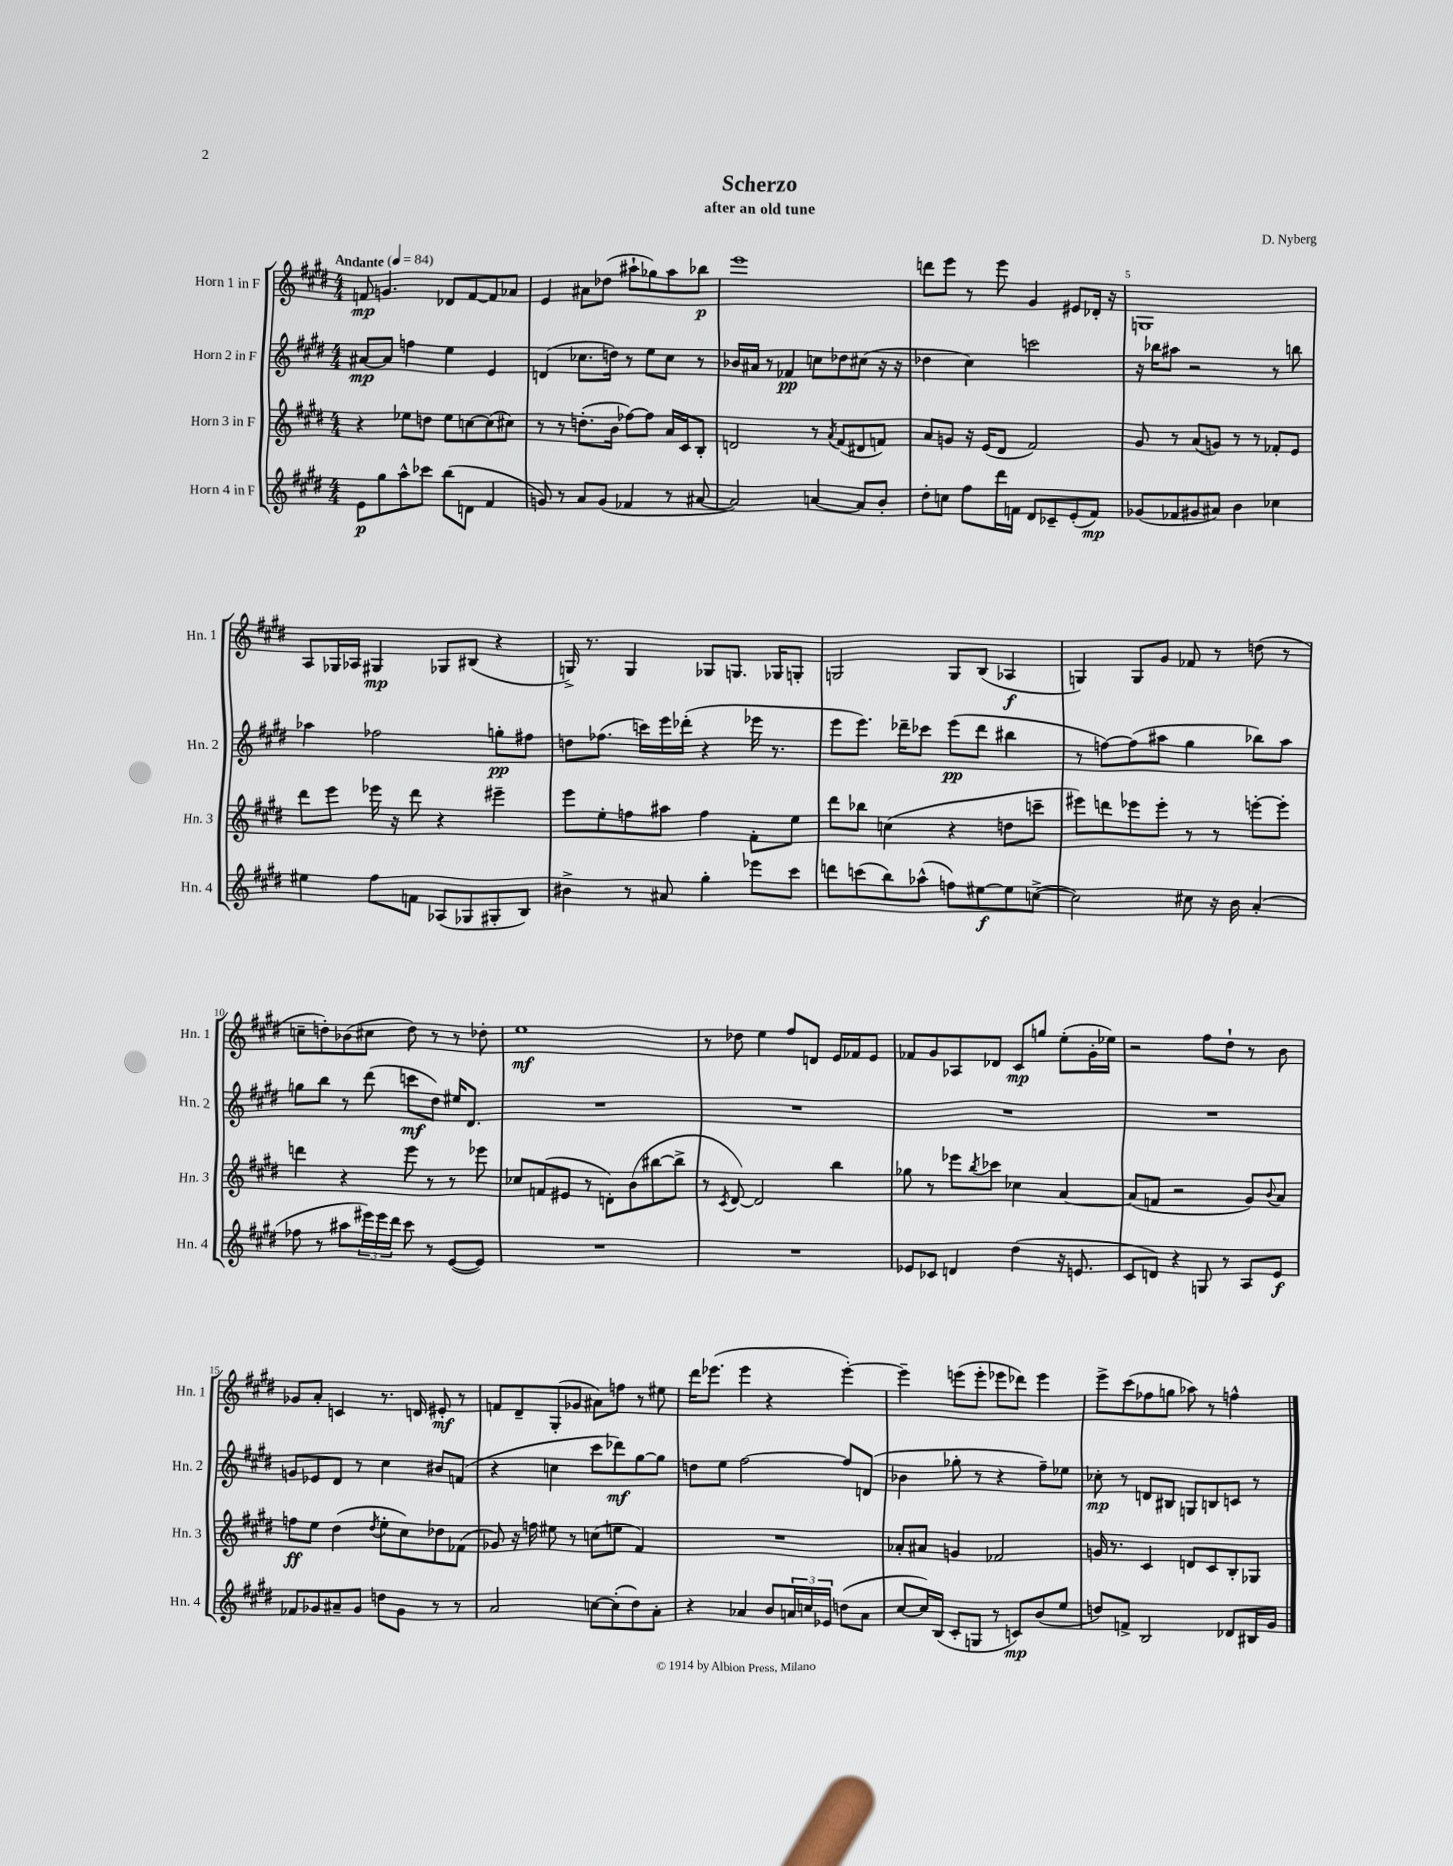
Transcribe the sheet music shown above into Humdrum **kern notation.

**kern	**dynam	**kern	**dynam	**kern	**dynam	**kern	**dynam
*part4	*part4	*part3	*part3	*part2	*part2	*part1	*part1
*staff4	*staff4	*staff3	*staff3	*staff2	*staff2	*staff1	*staff1
*I"Horn 4 in F	*	*I"Horn 3 in F	*	*I"Horn 2 in F	*	*I"Horn 1 in F	*
*I'Hn. 4	*	*I'Hn. 3	*	*I'Hn. 2	*	*I'Hn. 1	*
*clefG2	*	*clefG2	*	*clefG2	*	*clefG2	*
*k[f#c#g#d#]	*	*k[f#c#g#d#]	*	*k[f#c#g#d#]	*	*k[f#c#g#d#]	*
*M4/4	*	*M4/4	*	*M4/4	*	*M4/4	*
*MM84	*	*MM84	*	*MM84	*	*MM84	*
=1	=1	=1	=1	=1	=1	=1	=1
!	!	!	!	!	!	!LO:TX:a:B:t=Andante	!
8e\L	p	4r	.	[8a#X/L	mp	8fn/	mp
8gg#\	.	.	.	8a#/J]	.	4.gn/	.
8aa^^\	.	8ee-X\L	.	4ffn\	.	.	.
8ccc-X\J	.	8ddn\J	.	.	.	.	.
(8bb\L	.	8ee-\L	.	4ee\	.	8d-X/L	.
8dn\J	.	[8ccn\	.	.	.	[8f/	.
4f#/	.	(8cc\]	.	4e/	.	8f/]	.
.	.	8cc#X\J)	.	.	.	8a-X/J	.
=2	=2	=2	=2	=2	=2	=2	=2
8gn/)	.	8r	.	(4dn/	.	4e/	.
8r	.	8r	.	.	.	.	.
8a/L	.	(8.ddn'\L	.	8.cc-X\L	.	8a#X\L	.
(8g/J	.	.	.	.	.	(8dd-X\J	.
.	.	16b\Jk	.	16ddn\Jk)	.	.	.
4f-X/	.	[8ff-X\L)	.	8r	.	8aa#X`\L	.
.	.	8ff-\J]	.	8ee\L	.	8gg-X\)	.
8r	.	16a/LL	.	8cc-\J	.	8aa#\	.
.	.	16c#/J	.	.	.	.	.
[8a#X/	.	8B'/J	.	8r	.	8bb-X\J	p
=3	=3	=3	=3	=3	=3	=3	=3
2a#/])	.	2dn/	.	16b-X/LL	.	1eee	.
.	.	.	.	16a#X/JJ	.	.	.
.	.	.	.	8r	.	.	.
.	.	.	.	4f-X/	pp	.	.
[4an/	.	8r	.	8ccn\L	.	.	.
.	.	8qa/	.	.	.	.	.
.	.	(8f#/L	.	8dd-X\	.	.	.
8a/L]	.	8d#X/	.	(8cc#X\J	.	.	.
8b'/J	.	8fn/J)	.	16r	.	.	.
.	.	.	.	16r	.	.	.
=4	=4	=4	=4	=4	=4	=4	=4
8dd#'\L	.	8a/L	.	4dd-X\	.	8dddn\L	.
8ccn\J	.	8gn/J	.	.	.	8eee\J	.
8ff#\L	.	16r	.	4cc#\)	.	8r	.
.	.	(16e/KL	.	.	.	.	.
16ddd#\L	.	8d#/J	.	.	.	8eee\	.
16fn\JJ	.	.	.	.	.	.	.
8d#/L	.	2f#/)	.	2cccn\	.	4g#/	.
8c-X~/	.	.	.	.	.	.	.
(8e'/	.	.	.	.	.	8e#X/L	.
8f/J)	mp	.	.	.	.	16d-X'/Jk	.
.	.	.	.	.	.	16r	.
=5	=5	=5	=5	=5	=5	=5	=5
(8g-X/L	.	8g#/	.	16r	.	1Gn	.
.	.	.	.	16bb-X\KL	.	.	.
8f-X/	.	8r	.	8aa#X\J	.	.	.
8g#X/	.	(8a/L	.	2r	.	.	.
8a#X/J)	.	8gn/J)	.	.	.	.	.
4b\	.	8r	.	.	.	.	.
.	.	8r	.	.	.	.	.
4cc-X\	.	8f-X'/L	.	8r	.	.	.
.	.	8e/J	.	8bbn\	.	.	.
!!LO:LB:g=z
=6	=6	=6	=6	=6	=6	=6	=6
4ee#X\	.	8ddd#\L	.	4aa-X\	.	8A/L	.
.	.	8eee\J	.	.	.	16G-X/L	.
.	.	.	.	.	.	16A-X/JJ	.
8ff#\L	.	16eee-X\	.	2ff-X\	.	4G#X/	mp
.	.	16r	.	.	.	.	.
8fn\J	.	8ddd#\	.	.	.	.	.
(8A-X/L	.	4r	.	.	.	8G-X/L	.
8G-X/	.	.	.	.	.	(8B#X/J	.
8G#X'/	.	4eee#X~\	.	8ggn'\L	pp	4r	.
8B/J)	.	.	.	8ff#X\J	.	.	.
=7	=7	=7	=7	=7	=7	=7	=7
4b#X^\	.	8eee\L	.	8ddn\L	.	16Gn^/)	.
.	.	.	.	.	.	8.r	.
.	.	8ee'\	.	(8.ff-X\J	.	.	.
8r	.	8ffn\	.	.	.	4G/	.
.	.	.	.	16cccn\LL)	.	.	.
8a#X/	.	8aa#X\J	.	16eee\	.	.	.
.	.	.	.	(16ddd-X'\JJ	.	.	.
4gg#'\	.	4ff\	.	4r	.	8G-X/L	.
.	.	.	.	.	.	8.Gn/J	.
8eee-X\L	.	8f#'\L	.	16eee-X\	.	.	.
.	.	.	.	8.r	.	16G-X/KL	.
8ccc#\J	.	8ee\J	.	.	.	8Gn'/J	.
=8	=8	=8	=8	=8	=8	=8	=8
8dddn\L	.	8ddd#\L	.	8eee\L	.	2Gn/	.
(8cccn\	.	8bb-X\J	.	8.eee\J)	.	.	.
8bb\)	.	(4ccn\	.	.	.	.	.
.	.	.	.	16ddd-X~\KL	.	.	.
(8aa-X^^\J	.	.	.	8ccc-X\J	.	.	.
8ffn\L)	.	4r	.	(8eee\L	pp	8G/L	.
[8ee#X\	f	.	.	8ddd-\J	.	(8B/J	.
8ee#\]	.	8ddn\L	.	4bb#X\	.	4A-X/	f
([8ccn^\J	.	8cccn~\J	.	.	.	.	.
=9	=9	=9	=9	=9	=9	=9	=9
2cc\])	.	8eee#X\L)	.	8r	.	4Gn/)	.
.	.	8dddn\	.	[8ffn\L)	.	.	.
.	.	8eee-X\	.	(8ff\]	.	8G/L	.
.	.	8eee-'\J	.	8aa#X\J	.	8g#/J	.
8cc#X\	.	8r	.	4gg#\	.	8f-X/	.
16r	.	8r	.	.	.	8r	.
16b\	.	.	.	.	.	.	.
(4a'/	.	[8eeen'\L	.	8bb-X\L)	.	(8ddn\	.
.	.	8eee'\J]	.	8aa#\J	.	8r	.
!!LO:LB:g=z
=10	=10	=10	=10	=10	=10	=10	=10
8ff-X\	.	4dddn\	.	8ggn\L	.	8ccn~\L	.
8r	.	.	.	8bb\J	.	8ddn'\)	.
8aa#X\L	.	4r	.	8r	.	(8b-X\	.
24eee#X\L)	.	.	.	(8ddd#\	.	8cc#X\J	.
24eee#\	.	.	.	.	.	.	.
24ddd#\JJ	.	.	.	.	.	.	.
8ccc#\	.	8eee\	.	8cccn\L	mf	8dd\)	.
8r	.	8r	.	8dd#\J)	.	8r	.
([8e/L	.	8r	.	16ee#X/KL	.	8r	.
.	.	.	.	8.d#/J	.	.	.
8e/J])	.	8eee-X\	.	.	.	8dd-X'\	.
=11	=11	=11	=11	=11	=11	=11	=11
1r	.	8cc-X/L	.	1r	.	1ee	mf
.	.	(8fn/	.	.	.	.	.
.	.	8e#X/J	.	.	.	.	.
.	.	8r	.	.	.	.	.
.	.	8dn'\L)	.	.	.	.	.
.	.	(8b\	.	.	.	.	.
.	.	[8bb#X\	.	.	.	.	.
.	.	8bb#^\J]	.	.	.	.	.
=12	=12	=12	=12	=12	=12	=12	=12
1r	.	8r	.	1r	.	8r	.
.	.	8qc#/	.	.	.	.	.
.	.	[8d#/)	.	.	.	8dd-X\	.
.	.	2d#/]	.	.	.	4ee\	.
.	.	.	.	.	.	8ff#/L	.
.	.	.	.	.	.	8dn/J	.
.	.	4bb\	.	.	.	16e/LL	.
.	.	.	.	.	.	16f-X/J	.
.	.	.	.	.	.	8e/J	.
=13	=13	=13	=13	=13	=13	=13	=13
8e-X/L	.	8gg-X\	.	1r	.	8f-X/L	.
8c-X/J	.	8r	.	.	.	8g#/	.
4dn/	.	8eee-X\L	.	.	.	8A-X/	.
.	.	8qbb/	.	.	.	.	.
.	.	8ccc-X\J	.	.	.	8d-X/J	.
(4dd#\	.	4cc-X\	.	.	.	8c#/L	mp
.	.	.	.	.	.	8ggn/J	.
16r	.	[4a/	.	.	.	(8ee'\L	.
8.en/	.	.	.	.	.	.	.
.	.	.	.	.	.	16g#'\L	.
.	.	.	.	.	.	16ee-X\JJ)	.
=14	=14	=14	=14	=14	=14	=14	=14
8c#/L	.	(8a/L]	.	1r	.	2r	.
8dn/J)	.	8fn/J	.	.	.	.	.
4r	.	2r	.	.	.	.	.
8Gn/	.	.	.	.	.	8ff#\L	.
8r	.	.	.	.	.	8dd#`\J	.
8A/L	.	8g#/L)	.	.	.	8r	.
.	.	8qqb/	.	.	.	.	.
8e/J	f	8a/J	.	.	.	8b\	.
!!LO:LB:g=z
=15	=15	=15	=15	=15	=15	=15	=15
8f-X/L	.	8ffn\L	ff	8gn/L	.	8g-X/L	.
8g-X/	.	8ee\J	.	8e-X/	.	8a'/J	.
8a#X~/	.	(4dd#\	.	8d#/J	.	4cn/	.
8g-/J	.	.	.	8r	.	.	.
.	.	8qdd#/	.	.	.	.	.
8ddn\L	.	8ee'\L	.	4cc#\	.	8.r	.
8g-\J	.	8cc#\)	.	.	.	.	.
.	.	.	.	.	.	16dn/	.
8r	.	8dd-X\	.	8b#X/L	.	8e#X'/	mf
8r	.	(8f-X\J	.	(8fn/J	.	8r	.
=16	=16	=16	=16	=16	=16	=16	=16
2a/	.	8g-X/)	.	4r	.	8fn/L	.
.	.	16r	.	.	.	8d#~/	.
.	.	16ffn\	.	.	.	.	.
.	.	8ee#X\	.	4ccn\	.	(8G#'/	.
.	.	8r	.	.	.	8g-X/J	.
[8ccn\L	.	(8ccn\L	.	8ccc#\L	.	8a#X\L)	.
(8cc'\]	.	8een\J	.	8ddd-X\)	mf	8ffn\J	.
8dd#\)	.	4f#/)	.	[8gg#\	.	8r	.
8a'\J	.	.	.	8gg#\J]	.	8ee#X\	.
=17	=17	=17	=17	=17	=17	=17	=17
4r	.	1r	.	8ddn\L	.	16ddd#\KL	.
.	.	.	.	.	.	(8.eee-X\J	.
.	.	.	.	8ee\J	.	.	.
4a-X/	.	.	.	[2ff#\	.	4eee-\	.
8b/L	.	.	.	.	.	4r	.
24an/L	.	.	.	.	.	.	.
24ccn/	.	.	.	.	.	.	.
24e-X/JJ	.	.	.	.	.	.	.
(8ddn\L	.	.	.	8ff#/L]	.	[4eee-'\)	.
8a\J	.	.	.	(8dn/J	.	.	.
=18	=18	=18	=18	=18	=18	=18	=18
[8cc#/L	.	8a-X'/L	.	4b-X\	.	4eee-~\]	.
16cc#/L])	.	8a#X/J	.	.	.	.	.
(16B/JJ	.	.	.	.	.	.	.
8c#'/L	.	4gn/	.	8gg-X'\	.	(8eeen\L	.
8Gn/J	.	.	.	8r	.	8eee'\J	.
8r	.	2f-X/	.	4r	.	8eee-X\L	.
8cn/L)	mp	.	.	.	.	8ddd-X\J)	.
(8b/	.	.	.	8ff#~\L)	.	4eee-\	.
8ee/J	.	.	.	8ee-X\J	.	.	.
=19	=19	=19	=19	=19	=19	=19	=19
8ddn/L)	.	16gn/	.	8cc-X'\	mp	8eee^\L	.
.	.	8.r	.	.	.	.	.
8fn^/J	.	.	.	8r	.	(8ccc#\	.
2B/	.	4c#/	.	8dn/L	.	8ff-X\	.
.	.	.	.	8B#X/J	.	8ggn\J	.
.	.	8dn/L	.	8Gn/L	.	8aa-X\)	.
.	.	8c#/	.	8Bn/	.	8r	.
8d-X/L	.	8B'/	.	8cn/J	.	4ffn^^\	.
16B#X/L	.	8G-X/J	.	8r	.	.	.
16g#/JJ	.	.	.	.	.	.	.
==	==	==	==	==	==	==	==
*-	*-	*-	*-	*-	*-	*-	*-
